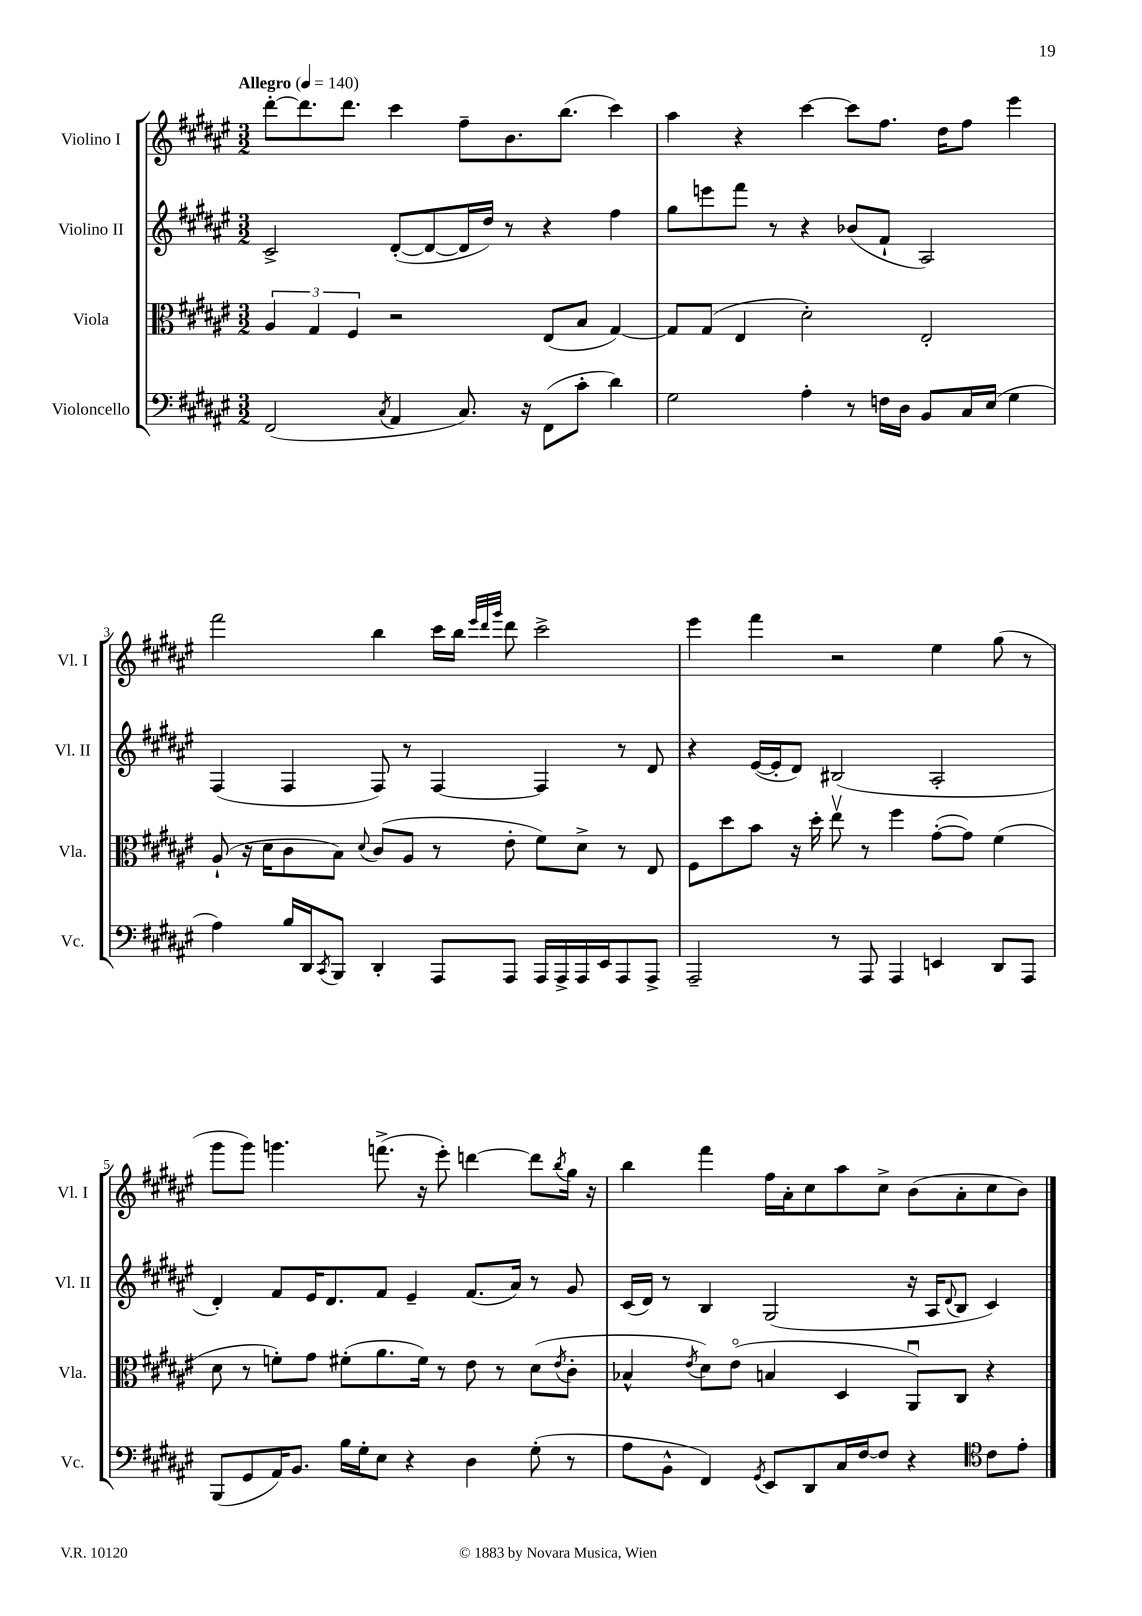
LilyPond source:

<<
\new StaffGroup <<
\new Staff = "s0" \with { instrumentName = "Violino I" shortInstrumentName = "Vl. I" } {
    \clef treble \key fis \major \numericTimeSignature \time 3/2 \tempo "Allegro" 4 = 140
    dis'''8~-. dis'''8. dis'''8. cis'''4 fis''8-- b'8. b''8.( cis'''4) |
    ais''4 r4 cis'''4~ cis'''8 fis''8. dis''16 fis''8 eis'''4 |
    fis'''2 b''4 cis'''16 b''16 \grace { eis'''32 dis'''32 gis'''32 } dis'''8 cis'''2-> |
    eis'''4 fis'''4 r2 eis''4 gis''8( r8 |
    gis'''8 gis'''8) g'''4. f'''8.->( r16 eis'''8-.) d'''4~ d'''8 \acciaccatura { b''8 } gis''16 r16 |
    b''4 fis'''4 fis''16 ais'16-. cis''8 ais''8 cis''8-> b'8( ais'8-. cis''8 b'8) \bar "|." |
}
\new Staff = "s1" \with { instrumentName = "Violino II" shortInstrumentName = "Vl. II" } {
    \clef treble \key fis \major \numericTimeSignature \time 3/2
    cis'2-> dis'8~-.( dis'8~ dis'16 dis''16) r8 r4 fis''4 |
    gis''8 e'''8 fis'''8 r8 r4 bes'8( fis'8-! ais2) |
    fis4( fis4 fis8) r8 fis4~ fis4 r8 dis'8 |
    r4 eis'16~( eis'16-. dis'8) bis2( ais2-. |
    dis'4-.) fis'8 eis'16 dis'8. fis'8 eis'4-- fis'8.( ais'16) r8 gis'8 |
    cis'16( dis'16) r8 b4 gis2( r16 ais16 \appoggiatura { dis'8 } b8 cis'4) \bar "|." |
}
\new Staff = "s2" \with { instrumentName = "Viola" shortInstrumentName = "Vla." } {
    \clef alto \key fis \major \numericTimeSignature \time 3/2
    \tuplet 3/2 { ais4 gis4 fis4 } r2 eis8( b8 gis4~) |
    gis8 gis8( eis4 dis'2-.) eis2-. |
    ais8-!( r16 dis'16 cis'8 b8) \appoggiatura { dis'8 } cis'8( ais8 r8 eis'8-. fis'8) dis'8-> r8 eis8 |
    fis8 dis''8 b'8 r16 dis''16-. eis''8\upbow r8 fis''4 gis'8~-.( gis'8) fis'4( |
    dis'8 r8 f'8-.) gis'8 fis'8-.( ais'8. fis'16) r8 eis'8 r8 dis'8( \acciaccatura { eis'8 } cis'8-. |
    bes4-^ \acciaccatura { eis'8 } dis'8) eis'8\flageolet( b4 dis4 ais,8\downbow) cis8 r4 \bar "|." |
}
\new Staff = "s3" \with { instrumentName = "Violoncello" shortInstrumentName = "Vc." } {
    \clef bass \key fis \major \numericTimeSignature \time 3/2
    fis,2( \acciaccatura { cis8 } ais,4 cis8.) r16 fis,8( cis'8-. dis'4) |
    gis2 ais4-. r8 f16 dis16 b,8 cis16 eis16( gis4 |
    ais4) b16 dis,16 \acciaccatura { cis,8 } b,,8 dis,4-. ais,,8 ais,,8 ais,,16 ais,,16-> ais,,16 eis,16 ais,,8 ais,,8-> |
    ais,,2-- r8 ais,,8 ais,,4 e,4 dis,8 ais,,8 |
    b,,8( gis,8 ais,16) b,8. b16 gis16-. eis8 r4 dis4 gis8-.( r8 |
    ais8 b,8-^ fis,4) \acciaccatura { gis,8 } eis,8 dis,8 cis16 fis16~ fis8 r4 \clef tenor cis'8 eis'8-. \bar "|." |
}
>>
>>
